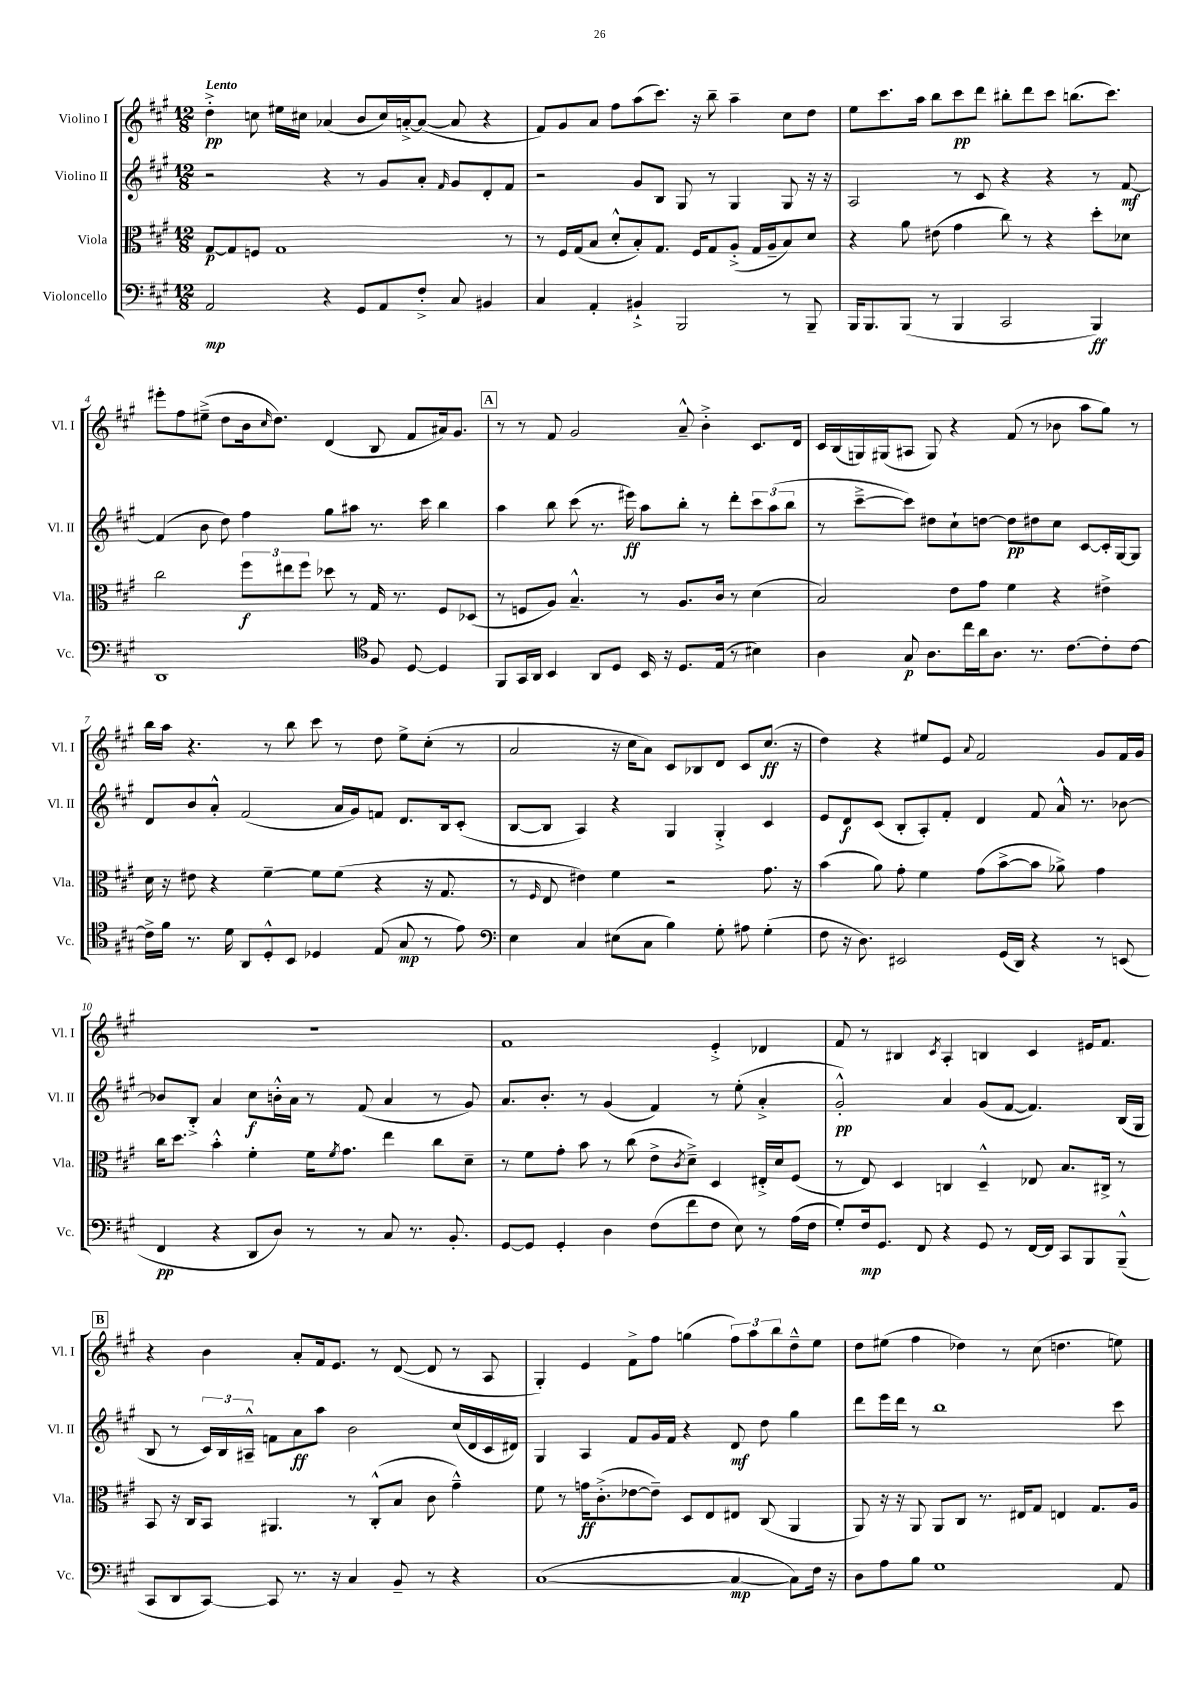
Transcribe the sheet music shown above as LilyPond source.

<<
\new StaffGroup <<
\new Staff = "s0" \with { instrumentName = "Violino I" shortInstrumentName = "Vl. I" } {
    \clef treble \key a \major \numericTimeSignature \time 12/8 \tempo "Lento"
    d''4-.->\pp c''8 eis''16 cis''16 aes'4( b'8 cis''16) a'16~-.-> a'8~( a'8 r4 |
    fis'8) gis'8 a'8 fis''8 a''8( cis'''8.) r16 b''8-- a''4-- cis''8 d''8 |
    e''8 cis'''8. a''16 b''8 cis'''8\pp d'''8 bis''8-. d'''8 cis'''8 b''8.( cis'''8.) |
    eis'''8-. fis''8 eis''8--->( d''8 b'16 \grace { cis''16 } d''8.) d'4( b8 fis'8 ais'16) gis'8. |
    \mark \markup { \box "A" } r8 r8 fis'8 gis'2 a'8---^ b'4-.-> cis'8. d'16 |
    cis'16 b16( g16) gis16( ais8 gis8) r4 fis'8( r8 bes'8 a''8 gis''8) r8 |
    b''16 a''16 r4. r8 b''8 cis'''8 r8 d''8 e''8-> cis''8-.( r8 |
    a'2 r16 cis''16 a'8) cis'8 bes8 d'8 cis'8 cis''8.\ff( r16 |
    d''4) r4 eis''8 e'8 \appoggiatura { a'8 } fis'2 gis'8 fis'16 gis'16 |
    R1. |
    fis'1 e'4-.-> des'4 |
    fis'8 r8 bis4 \acciaccatura { cis'8 } a4-. b4 cis'4 eis'16 fis'8. |
    \mark \markup { \box "B" } r4 b'4 a'8-. fis'16 e'8. r8 d'8~( d'8 r8 a8 |
    gis4-.) e'4 fis'8-> fis''8 g''4( \tuplet 3/2 { fis''8) a''8 b''8 } d''8---^ e''8 |
    d''8 eis''8( fis''4 des''4) r8 cis''8( d''4. e''8) \bar "|." |
}
\new Staff = "s1" \with { instrumentName = "Violino II" shortInstrumentName = "Vl. II" } {
    \clef treble \key a \major \numericTimeSignature \time 12/8
    r2 r4 r8 gis'8 a'8-. \grace { fis'16 } gis'8 d'8-. fis'8 |
    r2 gis'8 b8 gis8 r8 gis4 gis8 r16 r16 |
    a2 r8 cis'8 r4 r4 r8 fis'8~\mf |
    fis'4( b'8 d''8) fis''4 gis''8 ais''8 r8. cis'''16 b''4 |
    \mark \markup { \box "A" } a''4 b''8 cis'''8( r8. eis'''16\ff) a''8 b''8-. r8 d'''8-. \tuplet 3/2 { cis'''8 a''8( b''8 } |
    r8 cis'''8~---> cis'''8) dis''8 cis''8-! d''8~ d''8\pp dis''8 cis''8 cis'8~ cis'16-. gis16~ gis8 |
    d'8 b'8 a'8-.-^ fis'2( a'16 gis'16) f'8 d'8. b16 cis'8-.( |
    b8~ b8 a4) r4 gis4 gis4-.-> cis'4 |
    e'8 d'8\f cis'8( b8-. a8-.) fis'8-. d'4 fis'8 a'16-^ r8. bes'8~ |
    bes'8 b8-.-> a'4 cis''8\f b'16-.-^ a'16 r8 fis'8( a'4 r8 gis'8) |
    a'8. b'8.-. r8 gis'4( fis'4) r8 e''8-.( a'4-.-> |
    gis'2-.-^\pp) a'4 gis'8( fis'8~ fis'4.) b16( gis16 |
    \mark \markup { \box "B" } b8 r8 \tuplet 3/2 { cis'16) b16 ais16---^ } f'8 a'8\ff a''8 b'2 cis''16( d'16 cis'16 dis'16) |
    gis4 a4 fis'8 gis'16 fis'16 r4 d'8\mf d''8 gis''4 |
    d'''8 e'''16 d'''16 r8 b''1 cis'''8 \bar "|." |
}
\new Staff = "s2" \with { instrumentName = "Viola" shortInstrumentName = "Vla." } {
    \clef alto \key a \major \numericTimeSignature \time 12/8
    gis8~\p gis8 f8 gis1 r8 |
    r8 fis16 gis16( b8 d'8-.-^ b8-.) gis8. fis16 gis8 a8-.->( gis16 a16-- b8) d'8 |
    r4 a'8 eis'8( gis'4 cis''8) r8 r4 d''8-. des'8 |
    cis''2 \tuplet 3/2 { fis''8\f eis''8 fis''8 } des''8 r8 gis16 r8. fis8 des8( |
    \mark \markup { \box "A" } r8 f8 a8) b4.---^ r8 a8. cis'16 r8 d'4( |
    b2) e'8 gis'8 fis'4 r4 eis'4-> |
    d'16 r16 eis'8 r4 fis'4~-- fis'8 fis'8( r4 r16 gis8. |
    r8 \grace { fis16 } e8 eis'4) fis'4 r2 gis'8. r16 |
    b'4( a'8) gis'8-. fis'4 gis'8( b'8~-> b'8 aes'8->) gis'4 |
    cis''16 d''8. b'4-.-^ fis'4-. fis'16 \acciaccatura { fis'8 } gis'8. e''4 cis''8 d'8-- |
    r8 fis'8 gis'8-. b'8 r8 cis''8( e'8-> \acciaccatura { cis'8 } d'8--->) d4 eis16-.-> d'16 fis8( |
    r8 e8) d4 c4 d4---^ ees8 b8. cis16-> r8 |
    \mark \markup { \box "B" } b,8 r16 cis16 b,8 ais,4. r8 cis8-.-^( b8 cis'8 gis'4---^) |
    fis'8 r8 g'16\ff cis'8.-.->( ees'8~ ees'8--) d8 e8 eis8 cis8( a,4 |
    a,8) r16 r16 a,8 a,8 cis8 r8. eis16 gis8 e4 gis8. a16 \bar "|." |
}
\new Staff = "s3" \with { instrumentName = "Violoncello" shortInstrumentName = "Vc." } {
    \clef bass \key a \major \numericTimeSignature \time 12/8
    a,2\mp r4 gis,8 a,8 fis8-.-> cis8 bis,4 |
    cis4 a,4-. bis,4-!-> b,,2 r8 b,,8-- |
    b,,16 b,,8. b,,8( r8 b,,4 cis,2 b,,4\ff) |
    d,1 \clef tenor fis8 d8~ d4 |
    \mark \markup { \box "A" } fis,8 gis,16 a,16 b,4 a,8 d8 b,16 r16 d8. e16( r8 bis4) |
    a4 gis8\p a8. cis''16 a'16 a8. r8. cis'8.~ cis'8-. cis'8~ |
    cis'16-> fis'16 r8. d'16 a,8 d8-.-^ b,8 des4 e8( gis8\mp r8 e'8) |
    \clef bass e4 cis4 eis8( cis8 b4) gis8-. ais8 gis4-.( |
    fis8 r16 d8.) eis,2 gis,16( d,16) r4 r8 e,8( |
    fis,4\pp r4 d,8 d8) r8 r8 cis8 r8. b,8.-. |
    gis,8~ gis,8 gis,4-. d4 fis8( fis'8 fis8 e8) r8 a16( fis16 |
    gis8-.) fis16\mp gis,8. fis,8 r4 gis,8 r8 fis,16~ fis,16 cis,8 b,,8 b,,8---^( |
    \mark \markup { \box "B" } cis,8 d,8 cis,8~) cis,8 r8. r16 cis4 b,8-- r8 r4 |
    cis1~( cis4~\mp cis8) fis16 r16 |
    d8 a8 b8 gis1 a,8 \bar "|." |
}
>>
>>
